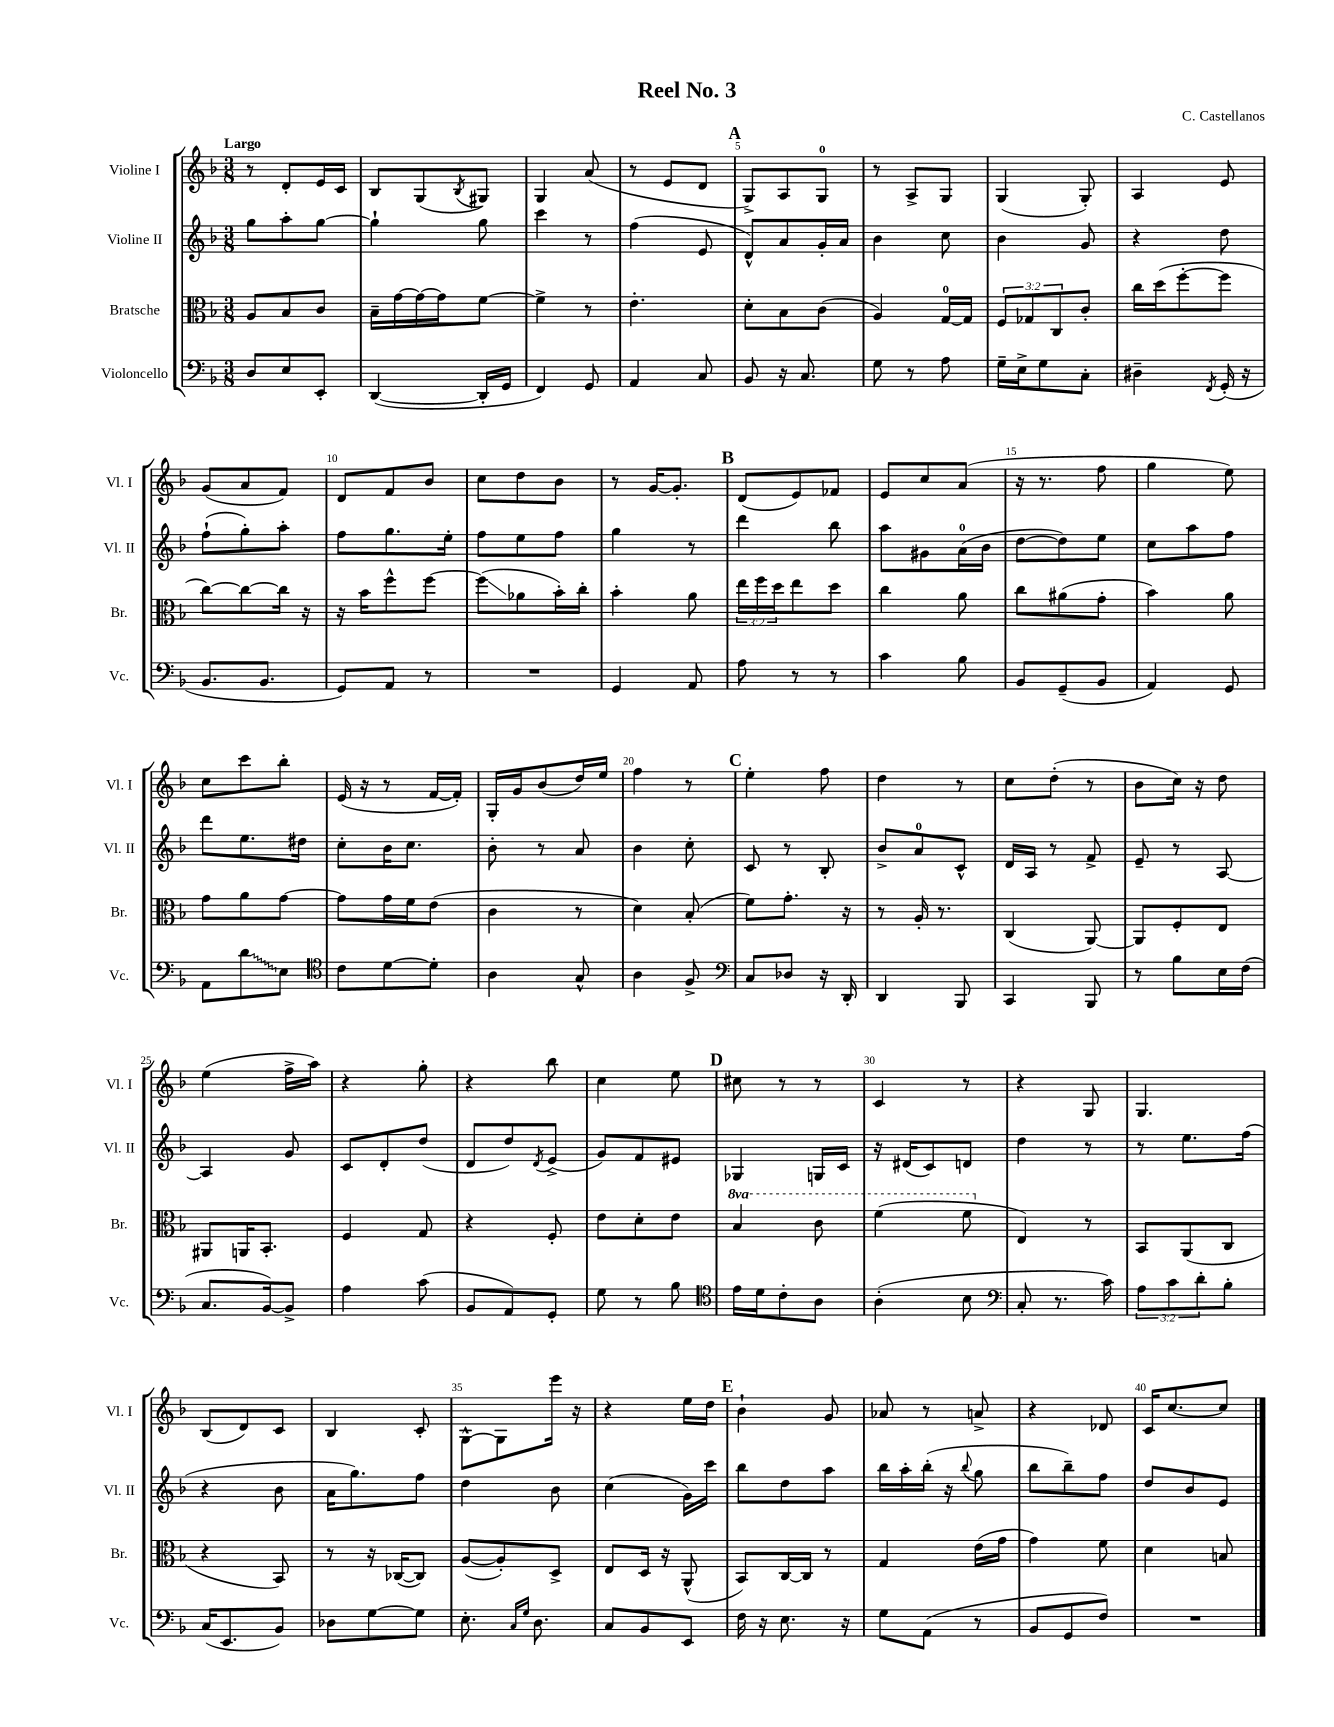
\header { title = "Reel No. 3" composer = "C. Castellanos" }
<<
\new StaffGroup <<
\new Staff = "s0" \with { instrumentName = "Violine I" shortInstrumentName = "Vl. I" } {
    \clef treble \key f \major \numericTimeSignature \time 3/8 \tempo "Largo"
    r8 d'8-. e'16 c'16 |
    bes8 g8( \acciaccatura { bes8 } gis8) |
    g4 a'8( |
    r8 e'8 d'8 |
    \mark \markup { \bold "A" } g8->) a8 g8-0 |
    r8 a8-> g8 |
    g4( g8-.) |
    a4 e'8 |
    g'8( a'8 f'8) |
    d'8 f'8 bes'8 |
    c''8 d''8 bes'8 |
    r8 g'16~ g'8.-. |
    \mark \markup { \bold "B" } d'8( e'8) fes'8 |
    e'8 c''8 a'8( |
    r16 r8. f''8 |
    g''4 e''8) |
    c''8 c'''8 bes''8-. |
    e'16( r16 r8 f'16~ f'16-.) |
    g16-. g'16 bes'8( d''16) e''16 |
    f''4 r8 |
    \mark \markup { \bold "C" } e''4-. f''8 |
    d''4 r8 |
    c''8 d''8-.( r8 |
    bes'8 c''16) r16 d''8 |
    e''4( f''16-> a''16) |
    r4 g''8-. |
    r4 bes''8 |
    c''4 e''8 |
    \mark \markup { \bold "D" } cis''8 r8 r8 |
    c'4 r8 |
    r4 g8 |
    g4. |
    bes8( d'8) c'8 |
    bes4 c'8-. |
    g8~-^ g8 e'''16 r16 |
    r4 e''16 d''16 |
    \mark \markup { \bold "E" } bes'4-! g'8 |
    aes'8 r8 a'8-> |
    r4 des'8 |
    c'16 c''8.~ c''8 \bar "|." |
}
\new Staff = "s1" \with { instrumentName = "Violine II" shortInstrumentName = "Vl. II" } {
    \clef treble \key f \major \numericTimeSignature \time 3/8
    g''8 a''8-. g''8~ |
    g''4-! g''8 |
    c'''4 r8 |
    f''4( e'8 |
    \mark \markup { \bold "A" } d'8-^) a'8 g'16-. a'16 |
    bes'4 c''8 |
    bes'4 g'8 |
    r4 d''8 |
    f''8-!( g''8-.) a''8-. |
    f''8 g''8. e''16-. |
    f''8 e''8 f''8 |
    g''4 r8 |
    \mark \markup { \bold "B" } d'''4 bes''8 |
    a''8 gis'8 a'16-0( bes'16 |
    d''8~ d''8) e''8 |
    c''8 a''8 f''8 |
    d'''8 e''8. dis''16 |
    c''8-. bes'16 c''8. |
    bes'8-. r8 a'8 |
    bes'4 c''8-. |
    \mark \markup { \bold "C" } c'8 r8 bes8-. |
    bes'8-> a'8-0 c'8-^ |
    d'16 a16 r8 f'8-> |
    e'8-- r8 a8~ |
    a4 g'8 |
    c'8 d'8-. d''8( |
    d'8 d''8) \acciaccatura { d'8 } e'8->( |
    g'8) f'8 eis'8 |
    \mark \markup { \bold "D" } ges4 g16 c'16 |
    r16 dis'16( c'8) d'8 |
    d''4 r8 |
    r8 e''8. f''16( |
    r4 bes'8 |
    a'16 g''8.) f''8 |
    d''4 bes'8 |
    c''4( g'16) c'''16 |
    \mark \markup { \bold "E" } bes''8 d''8 a''8 |
    bes''16 a''16-. bes''16-.( r16 \appoggiatura { bes''8 } g''8 |
    bes''8 bes''8--) f''8 |
    d''8 bes'8 e'8 \bar "|." |
}
\new Staff = "s2" \with { instrumentName = "Bratsche" shortInstrumentName = "Br." } {
    \clef alto \key f \major \numericTimeSignature \time 3/8 \override Staff.TupletNumber.text = #tuplet-number::calc-fraction-text \set Staff.ottavationMarkups = #ottavation-simple-ordinals
    a8 bes8 c'8 |
    bes16-- g'16~ g'16~ g'16 f'8~ |
    f'4-> r8 |
    e'4.-. |
    \mark \markup { \bold "A" } d'8-. bes8 c'8( |
    a4) g16-0~ g16 |
    \tuplet 3/2 { f8 ges8 c8 } c'8-. |
    c''16 d''16( f''8~-. f''8 |
    c''8~) c''8~ c''16 r16 |
    r16 bes'16 f''8-^ f''8~ |
    f''8\glissando( aes'8 bes'16-.) c''16-. |
    bes'4-. a'8 |
    \mark \markup { \bold "B" } \tuplet 3/2 { e''16 f''16 d''16 } e''8 d''8 |
    c''4 a'8 |
    c''8 ais'8( g'8-. |
    bes'4) a'8 |
    g'8 a'8 g'8~ |
    g'8 g'16 f'16 e'8( |
    c'4 r8 |
    d'4) bes8-.( |
    \mark \markup { \bold "C" } f'8) g'8.-. r16 |
    r8 a16-. r8. |
    c4( a,8~) |
    a,8 f8-. e8 |
    ais,8 a,16 bes,8.-. |
    f4 g8 |
    r4 f8-. |
    e'8 d'8-. e'8 |
    \mark \markup { \bold "D" } \ottava #1 bes'4 c''8 |
    f''4( f''8 \ottava #0 |
    e4) r8 |
    bes,8 a,8( c8 |
    r4 bes,8) |
    r8 r16 ces16~( ces8) |
    a8~( a8-.) d8-> |
    e8 d16 r16 a,8-^( |
    \mark \markup { \bold "E" } bes,8) c16~ c16 r8 |
    g4 e'16( g'16 |
    g'4) f'8 |
    d'4 b8 \bar "|." |
}
\new Staff = "s3" \with { instrumentName = "Violoncello" shortInstrumentName = "Vc." } {
    \clef bass \key f \major \numericTimeSignature \time 3/8 \override Staff.TupletNumber.text = #tuplet-number::calc-fraction-text
    d8 e8 e,8-. |
    d,4~( d,16-. g,16 |
    f,4) g,8 |
    a,4 c8 |
    \mark \markup { \bold "A" } bes,8 r16 c8. |
    g8 r8 a8 |
    g16-- e16-> g8 c8-. |
    dis4-- \acciaccatura { f,8 } g,16-.( r16 |
    bes,8. bes,8. |
    g,8) a,8 r8 |
    R4. |
    g,4 a,8 |
    \mark \markup { \bold "B" } a8 r8 r8 |
    c'4 bes8 |
    bes,8 g,8--( bes,8 |
    a,4) g,8 |
    a,8 \once \override Glissando.style = #'zigzag d'8\glissando e8 |
    \clef tenor c'8 d'8~ d'8-. |
    a4 g8-^ |
    a4 f8-> |
    \mark \markup { \bold "C" } \clef bass c8 des8 r16 d,16-. |
    d,4 bes,,8 |
    c,4 bes,,8 |
    r8 bes8 e16 f16( |
    c8. bes,16~) bes,8-> |
    a4 c'8( |
    bes,8 a,8) g,8-. |
    g8 r8 bes8 |
    \mark \markup { \bold "D" } \clef tenor e'16 d'16 c'8-. a8 |
    a4-.( bes8 |
    \clef bass c8-. r8. c'16) |
    \tuplet 3/2 { a8 c'8 d'8-. } bes8-. |
    c16( e,8. bes,8) |
    des8 g8~ g8 |
    e8.-. \grace { c16 g16 } d8. |
    c8 bes,8 e,8 |
    \mark \markup { \bold "E" } f16 r16 e8. r16 |
    g8 a,8( r8 |
    bes,8 g,8 f8) |
    R4. \bar "|." |
}
>>
>>
\layout { \context { \Score \override BarNumber.break-visibility = ##(#f #t #t) barNumberVisibility = #(every-nth-bar-number-visible 5) } }
